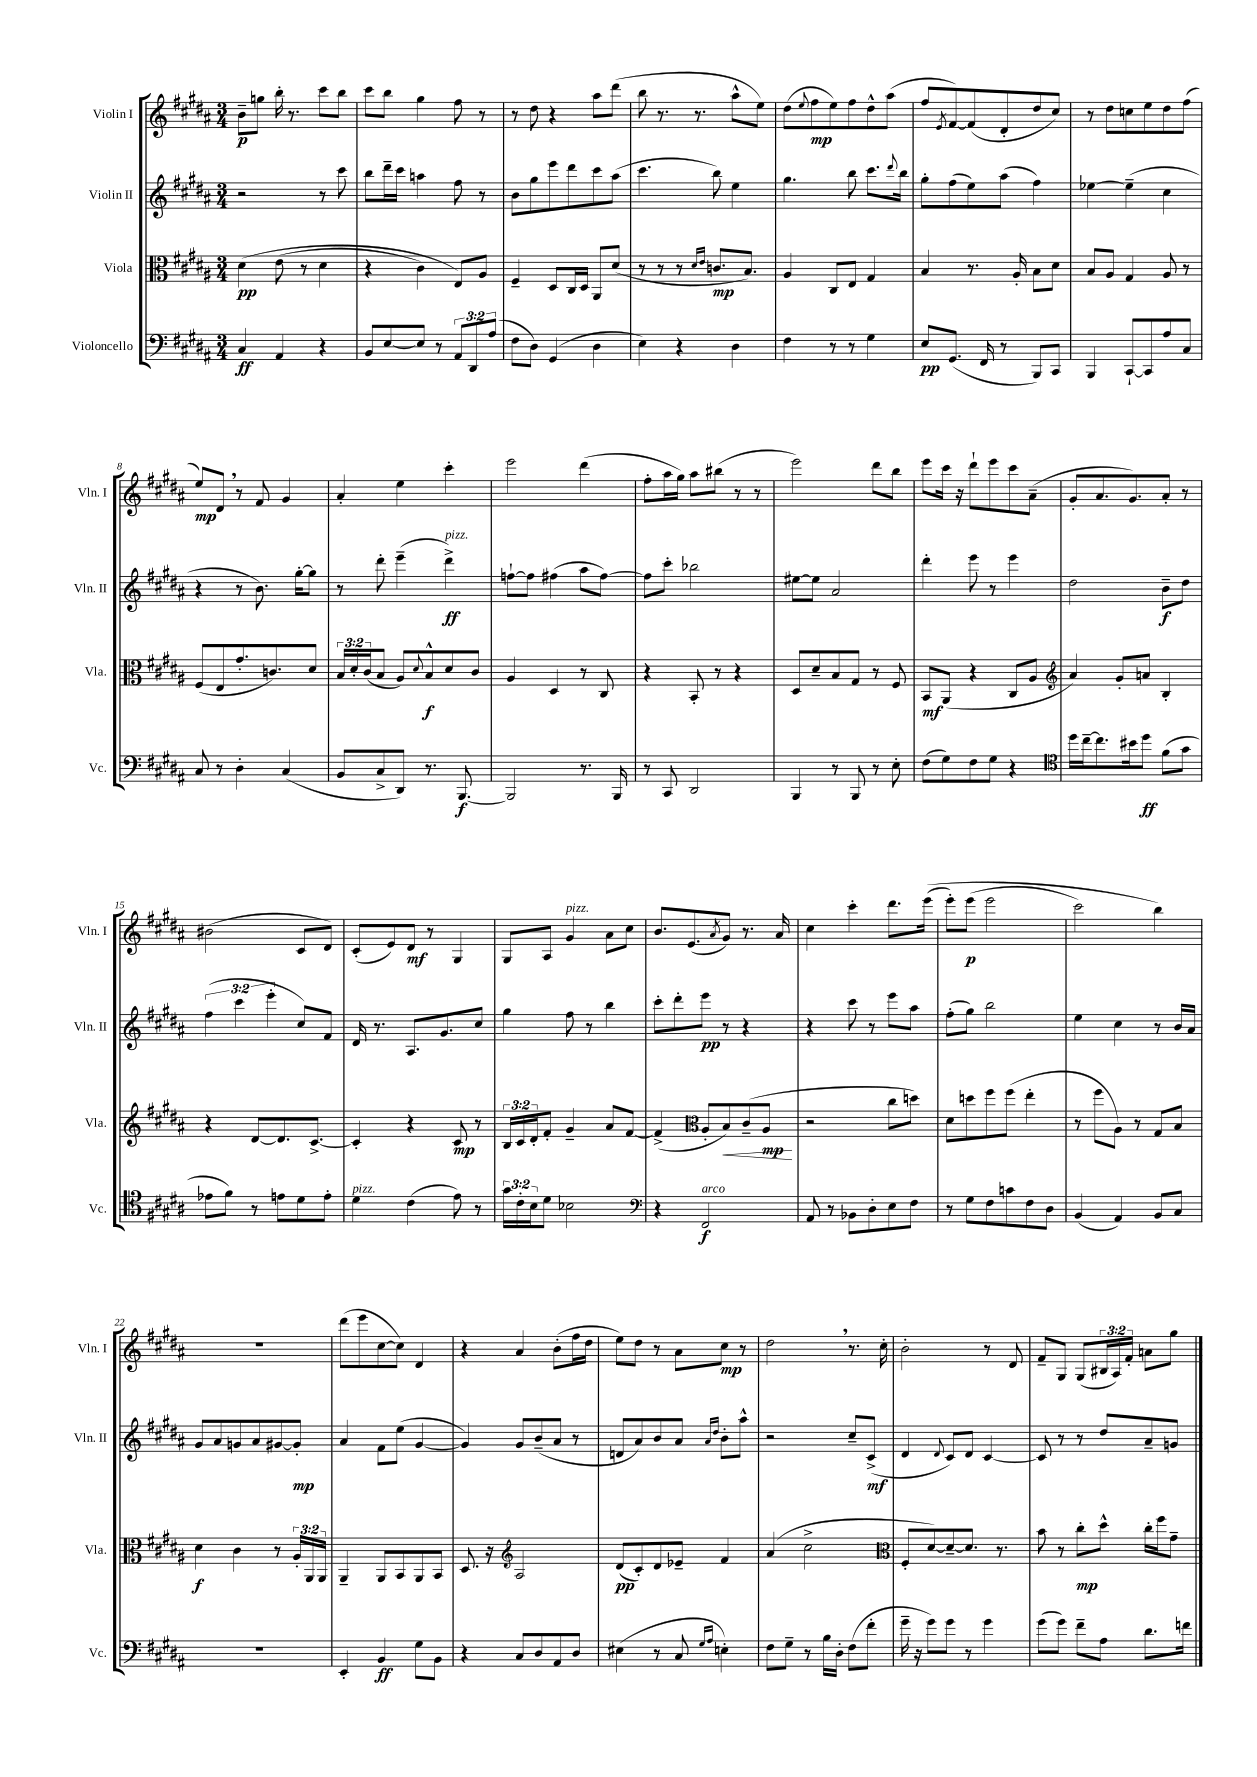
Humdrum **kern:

**kern	**dynam	**kern	**dynam	**kern	**dynam	**kern	**dynam
*part4	*part4	*part3	*part3	*part2	*part2	*part1	*part1
*staff4	*staff4	*staff3	*staff3	*staff2	*staff2	*staff1	*staff1
*I"Violoncello	*	*I"Viola	*	*I"Violin II	*	*I"Violin I	*
*I'Vc.	*	*I'Vla.	*	*I'Vln. II	*	*I'Vln. I	*
*clefF4	*	*clefC3	*	*clefG2	*	*clefG2	*
*k[f#c#g#d#a#]	*	*k[f#c#g#d#a#]	*	*k[f#c#g#d#a#]	*	*k[f#c#g#d#a#]	*
*M3/4	*	*M3/4	*	*M3/4	*	*M3/4	*
=1	=1	=1	=1	=1	=1	=1	=1
4C#/	ff	(4d#\	pp	2r	.	8b~\L	p
.	.	.	.	.	.	8ggn\J	.
4AA#/	.	(8e\	.	.	.	16bb'\	.
.	.	.	.	.	.	8.r	.
.	.	8r	.	.	.	.	.
4r	.	4d#\	.	8r	.	8ccc#\L	.
.	.	.	.	8ccc#\	.	8bb\J	.
=2	=2	=2	=2	=2	=2	=2	=2
8BB/L	.	4r	.	8bb\L	.	8ccc#\L	.
[8E/	.	.	.	16ddd#~\L	.	8bb\J	.
.	.	.	.	16ccc#\JJ	.	.	.
8E/J]	.	4c#\)	.	4aan\	.	4gg#\	.
8r	.	.	.	.	.	.	.
12AA#/L	.	8E/L)	.	8ff#\	.	8ff#\	.
12DD#/	.	.	.	.	.	.	.
.	.	8A#/J	.	8r	.	8r	.
(12A#/J	.	.	.	.	.	.	.
=3	=3	=3	=3	=3	=3	=3	=3
8F#\L	.	4F#~/	.	8b\L	.	8r	.
8D#\J)	.	.	.	8gg#\	.	8dd#\	.
(4GG#/	.	8D#/L	.	8eee\	.	4r	.
.	.	16C#/L	.	8ddd#\	.	.	.
.	.	16D#/JJ	.	.	.	.	.
4D#\	.	8AA#/L	.	8ccc#\	.	8aa#\L	.
.	.	(8d#/J	.	(8aa#\J	.	(8ddd#\J	.
=4	=4	=4	=4	=4	=4	=4	=4
4E\)	.	8r	.	4.ccc#\	.	8bb\	.
.	.	8r	.	.	.	8.r	.
4r	.	8r	.	.	.	.	.
.	.	.	.	.	.	8.r	.
.	.	16qqd#/LL	.	.	.	.	.
.	.	16qqe/JJ	.	.	.	.	.
.	.	8.cn/L	mp	8bb\)	.	.	.
4D#\	.	.	.	4ee\	.	8aa#^^\L	.
.	.	8.B/J)	.	.	.	.	.
.	.	.	.	.	.	8ee\J)	.
=5	=5	=5	=5	=5	=5	=5	=5
4F#\	.	4A#/	.	4.gg#\	.	(8dd#\L	.
.	.	.	.	.	.	8qqee/	.
.	.	.	.	.	.	8ff#\	mp
8r	.	8C#/L	.	.	.	8ee\)	.
8r	.	8E/J	.	8bb\	.	8ff#\	.
4G#\	.	4G#/	.	8.ccc#\L	.	8dd#^^\	.
.	.	.	.	.	.	(8aa#\J	.
.	.	.	.	8qqddd#/	.	.	.
.	.	.	.	16bb\Jk	.	.	.
=6	=6	=6	=6	=6	=6	=6	=6
8E/L	pp	4B/	.	8gg#'\L	.	8ff#/L	.
.	.	.	.	.	.	8qe/	.
(8.GG#/J	.	.	.	(8ff#\	.	[8f#/)	.
.	.	8.r	.	8ee\)	.	(8f#/]	.
16FF#/	.	.	.	.	.	.	.
8r	.	.	.	(8aa#\J	.	8d#'/	.
.	.	16A#'/	.	.	.	.	.
8BBB/L)	.	8B\L	.	4ff#\)	.	8dd#/	.
8CC#/J	.	8d#\J	.	.	.	8cc#/J)	.
=7	=7	=7	=7	=7	=7	=7	=7
4BBB/	.	8B/L	.	[4ee-X\	.	8r	.
.	.	8A#/J	.	.	.	8dd#\L	.
[8CC#`/L	.	4G#/	.	(4ee-~\]	.	8ccn\	.
8CC#/]	.	.	.	.	.	8ee\	.
8A#/	.	8A#/	.	4cc#\	.	8dd#\	.
8C#/J	.	8r	.	.	.	(8ff#\J	.
!!LO:LB:g=z
=8	=8	=8	=8	=8	=8	=8	=8
8C#/	.	(8F#/L	.	4r	.	8ee/L)	mp
8r	.	8E/	.	.	.	8d#,/J	.
4D#'\	.	8.g#'/	.	8r	.	8r	.
.	.	.	.	8.b\)	.	8f#/	.
.	.	8.cn/)	.	.	.	.	.
(4C#/	.	.	.	.	.	4g#/	.
.	.	.	.	[16gg#'\KL	.	.	.
.	.	8d#/J	.	8gg#\J]	.	.	.
=9	=9	=9	=9	=9	=9	=9	=9
8BB/L	.	24B/LL	.	8r	.	4a#'/	.
.	.	24d#'/	.	.	.	.	.
.	.	(24c#/J	.	.	.	.	.
8C#^/	.	8B/J	.	8ddd#'\	.	.	.
8DD#/J)	.	8A#/L)	.	(4eee~\	.	4ee\	.
.	.	8qqd#/	.	.	.	.	.
8.r	.	8B^^/	f	.	.	.	.
!	!	!	!	!LO:TX:a:i:t=pizz.	!	!	!
.	.	8d#/	.	4ddd#^\)	ff	4ccc#'\	.
[8.BBB/	f	.	.	.	.	.	.
.	.	8c#/J	.	.	.	.	.
=10	=10	=10	=10	=10	=10	=10	=10
2BBB/]	.	4A#/	.	[8ffn`\L	.	2eee\	.
.	.	.	.	8ff\J]	.	.	.
.	.	4D#/	.	(4ff#X\	.	.	.
8.r	.	8r	.	8aa#\L	.	(4ddd#\	.
.	.	8C#/	.	[8ff#\J)	.	.	.
16BBB/	.	.	.	.	.	.	.
=11	=11	=11	=11	=11	=11	=11	=11
8r	.	4r	.	8ff#\L]	.	8ff#'\L	.
8CC#/	.	.	.	8ccc#'\J	.	16aa#\L	.
.	.	.	.	.	.	16gg#\JJ)	.
2DD#/	.	8BB'/	.	2bb-X\	.	8aa#\L	.
.	.	8r	.	.	.	(8bb#X\J	.
.	.	4r	.	.	.	8r	.
.	.	.	.	.	.	8r	.
=12	=12	=12	=12	=12	=12	=12	=12
4BBB/	.	8D#/L	.	[8ee#X\L	.	2eee\)	.
.	.	8d#~/	.	8ee#\J]	.	.	.
8r	.	8B/	.	2a#/	.	.	.
8BBB/	.	8G#/J	.	.	.	.	.
8r	.	8r	.	.	.	8ddd#\L	.
8E'\	.	8F#/	.	.	.	8bb\J	.
=13	=13	=13	=13	=13	=13	=13	=13
(8F#\L	.	8BB/L	mf	4ddd#'\	.	8eee\L	.
8G#\)	.	(8AA#/J	.	.	.	16ccc#\Jk	.
.	.	.	.	.	.	16r	.
8F#\	.	4r	.	8eee\	.	8ddd#`\L	.
8G#\J	.	.	.	8r	.	8eee\	.
4r	.	8C#/L	.	4eee\	.	8ccc#\	.
.	.	8A#/J	.	.	.	(8a#~\J	.
=14	=14	=14	=14	=14	=14	=14	=14
*clefC4	*	*clefG2	*	*	*	*	*
16dd#\LL	.	4a#/)	.	2dd#\	.	8g#'/L	.
[16cc#~\J	.	.	.	.	.	.	.
8.cc#\]	.	.	.	.	.	8.a#/	.
.	.	8g#'/L	.	.	.	.	.
16b#X\k	.	.	.	.	.	8.g#/)	.
8dd#\J	ff	8an/J	.	.	.	.	.
(8f#\L	.	4B'/	.	8b~\L	f	8a#'/J	.
8g#\J	.	.	.	8dd#\J	.	8r	.
!!LO:LB:g=z
=15	=15	=15	=15	=15	=15	=15	=15
8e-X\L	.	4r	.	(6ff#\	.	(2b#X\	.
8f#\J)	.	.	.	.	.	.	.
.	.	.	.	6ccc#\	.	.	.
8r	.	[8d#/L	.	.	.	.	.
.	.	.	.	6eee'\	.	.	.
8en\L	.	8.d#/]	.	.	.	.	.
8d#\	.	.	.	8cc#/L)	.	8c#/L	.
.	.	[8.c#^/J	.	.	.	.	.
8e'\J	.	.	.	8f#/J	.	8d#/J)	.
=16	=16	=16	=16	=16	=16	=16	=16
!LO:TX:a:i:t=pizz.	!	!	!	!	!	!	!
4d#\	.	4c#'/]	.	16d#/	.	(8c#'/L	.
.	.	.	.	8.r	.	.	.
.	.	.	.	.	.	8e/)	.
(4c#\	.	4r	.	8.A#/L	.	8d#/J	mf
.	.	.	.	.	.	8r	.
.	.	.	.	8.g#/	.	.	.
8e\)	.	8c#/	mp	.	.	4G#/	.
8r	.	8r	.	8cc#/J	.	.	.
=17	=17	=17	=17	=17	=17	=17	=17
24g#\LL	.	24B/LL	.	4gg#\	.	8G#/L	.
24c#'\	.	24c#/	.	.	.	.	.
24B\J	.	24d#'/J	.	.	.	.	.
8d#\J	.	8f#'/J	.	.	.	8A#/J	.
!	!	!	!	!	!	!LO:TX:a:i:t=pizz.	!
2B-X\	.	4g#~/	.	8ff#\	.	4g#/	.
.	.	.	.	8r	.	.	.
.	.	8a#/L	.	4bb\	.	8a#\L	.
.	.	[8f#/J	.	.	.	8cc#\J	.
=18	=18	=18	=18	=18	=18	=18	=18
*clefF4	*	*	*	*	*	*	*
4r	.	(4f#^/]	.	8ccc#'\L	.	8.b/L	.
.	.	.	.	8ddd#'\	.	.	.
.	.	.	.	.	.	(8.e/	.
*	*	*clefC3	*	*	*	*	*
!LO:TX:a:i:t=arco	!	!	!	!	!	!	!
2FF#/	f	8A#'/L	.	8eee\J	pp	.	.
.	.	.	.	.	.	8qa#/	.
!	!	!	!LO:HP:b	!	!	!	!
.	.	8B/)	<	8r	.	8g#/J)	.
.	.	(8c#~/	.	4r	.	8.r	.
.	.	8A#/J	mp	.	.	.	.
.	.	.	.	.	.	16a#/	.
.	.	.	[	.	.	.	.
=19	=19	=19	=19	=19	=19	=19	=19
8AA#/	.	2r	.	4r	.	4cc#\	.
8r	.	.	.	.	.	.	.
8BB-X\L	.	.	.	8ccc#\	.	4ccc#'\	.
8D#'\	.	.	.	8r	.	.	.
8E\	.	8cc#\L	.	8eee\L	.	8.ddd#\L	.
8F#\J	.	8ddn\J)	.	8aa#\J	.	.	.
.	.	.	.	.	.	((16eee\Jk	.
=20	=20	=20	=20	=20	=20	=20	=20
8r	.	8d#\L	.	(8ff#'\L	.	8eee'\L)	.
8G#\L	.	8ddn\	.	8gg#\J)	.	(8eee\J	p
8F#\	.	8ff#\	.	2bb\	.	2eee\	.
8cn\	.	(8ff#\J	.	.	.	.	.
8F#\	.	4ee'\	.	.	.	.	.
8D#\J	.	.	.	.	.	.	.
=21	=21	=21	=21	=21	=21	=21	=21
(4BB/	.	8r	.	4ee\	.	2ccc#\)	.
.	.	8ff#\L	.	.	.	.	.
4AA#/)	.	8A#\J)	.	4cc#\	.	.	.
.	.	8r	.	.	.	.	.
8BB/L	.	8G#/L	.	8r	.	4bb\)	.
8C#/J	.	8B/J	.	16b/LL	.	.	.
.	.	.	.	16a#/JJ	.	.	.
!!LO:LB:g=z
=22	=22	=22	=22	=22	=22	=22	=22
2.r	.	4d#\	f	8g#/L	.	2.r	.
.	.	.	.	8a#/	.	.	.
.	.	4c#\	.	8gn/	.	.	.
.	.	.	.	8a#/	.	.	.
.	.	8r	.	[8g#X/	.	.	.
.	.	24A#'/LL	.	8g#'/J]	mp	.	.
.	.	24AA#/	.	.	.	.	.
.	.	24AA#/JJ	.	.	.	.	.
=23	=23	=23	=23	=23	=23	=23	=23
4EE'/	.	4AA#~/	.	4a#/	.	(8ddd#\L	.
.	.	.	.	.	.	8eee\	.
4BB/	ff	8AA#/L	.	8f#\L	.	[8cc#\	.
.	.	8BB/	.	(8ee\J	.	8cc#\J])	.
8G#\L	.	8AA#/	.	[4g#/	.	4d#/	.
8BB\J	.	8BB/J	.	.	.	.	.
=24	=24	=24	=24	=24	=24	=24	=24
4r	.	8.D#/	.	4g#/])	.	4r	.
.	.	16r	.	.	.	.	.
*	*	*clefG2	*	*	*	*	*
8C#/L	.	2A#/	.	8g#/L	.	4a#/	.
8D#/	.	.	.	(8b~/	.	.	.
8AA#/	.	.	.	8a#/J	.	(8b'\L	.
8D#/J	.	.	.	8r	.	16ff#\L	.
.	.	.	.	.	.	16dd#\JJ	.
=25	=25	=25	=25	=25	=25	=25	=25
(4E#X\	.	(8d#/L	pp	8dn/L	.	8ee\L)	.
.	.	8c#'/)	.	8a#/)	.	8dd#\J	.
8r	.	8d#/	.	8b/	.	8r	.
8C#/	.	8e-X~/J	.	8a#/J	.	8a#\L	.
16qqG#/LL	.	.	.	16qqa#/LL	.	.	.
16qqA#/JJ	.	.	.	16qqdd#/JJ	.	.	.
4En'\)	.	4f#/	.	8b'\L	.	8cc#\J	mp
.	.	.	.	8aa#^^\J	.	8r	.
=26	=26	=26	=26	=26	=26	=26	=26
8F#\L	.	(4a#/	.	2r	.	2dd#,\	.
8G#~\J	.	.	.	.	.	.	.
8r	.	2cc#^\	.	.	.	.	.
16B\LL	.	.	.	.	.	.	.
16D#'\JJ	.	.	.	.	.	.	.
(8F#\L	.	.	.	8cc#~/L	.	8.r	.
8f#'\J	.	.	.	(8c#^/J	mf	.	.
.	.	.	.	.	.	16cc#'\	.
=27	=27	=27	=27	=27	=27	=27	=27
*	*	*clefC3	*	*	*	*	*
16g#~\	.	8F#'/L	.	4d#/	.	2b'\	.
16r	.	.	.	.	.	.	.
8g#\L)	.	[8d#/)	.	.	.	.	.
.	.	.	.	8qqd#/	.	.	.
8g#\J	.	8d#~/_	.	8c#/L)	.	.	.
8r	.	8.d#/J]	.	8d#/J	.	.	.
4g#\	.	.	.	[4c#/	.	8r	.
.	.	8.r	.	.	.	.	.
.	.	.	.	.	.	8d#/	.
=28	=28	=28	=28	=28	=28	=28	=28
(8g#\L	.	8b\	.	8c#/]	.	8f#~/L	.
8g#\J)	.	8r	.	8r	.	8G#/J	.
8f#~\L	.	8cc#'\L	mp	8r	.	(8G#/L	.
8A#\J	.	8dd#^^\J	.	8dd#/L	.	24B#X/L	.
.	.	.	.	.	.	24A#/)	.
.	.	.	.	.	.	24f#'/JJ	.
8.d#\L	.	16cc#'\LL	.	8a#~/	.	8an\L	.
.	.	16ff#\J	.	.	.	.	.
.	.	8g#~\J	.	8gn/J	.	8gg#\J	.
16fn\Jk	.	.	.	.	.	.	.
==	==	==	==	==	==	==	==
*-	*-	*-	*-	*-	*-	*-	*-
